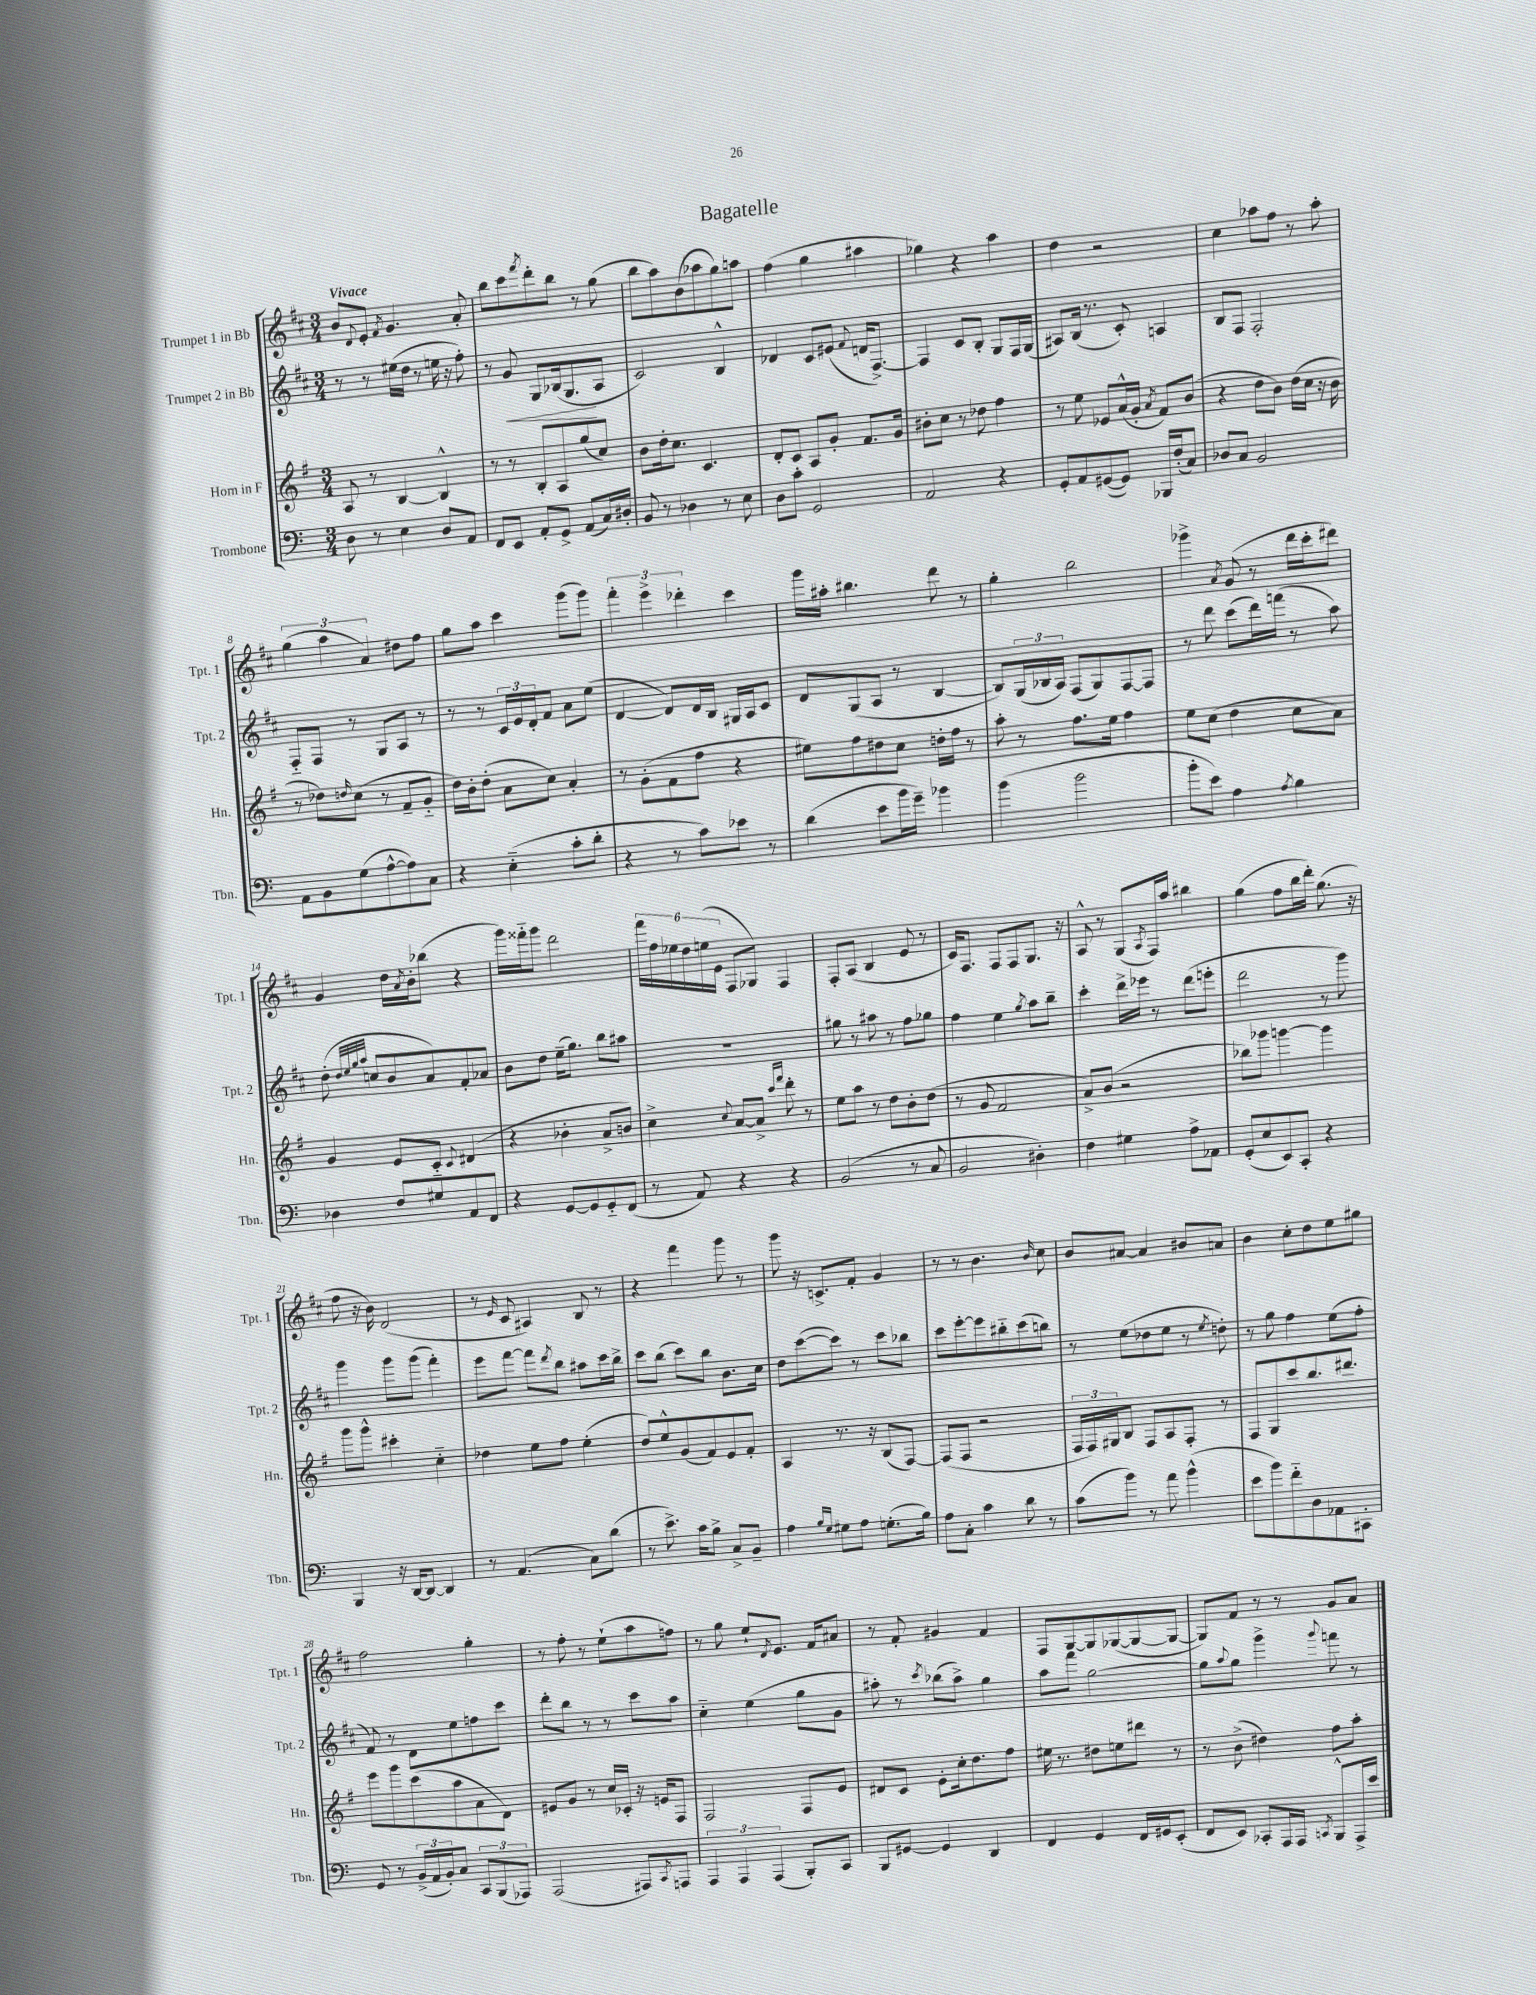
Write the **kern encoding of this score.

**kern	**kern	**kern	**kern
*staff4	*staff3	*staff2	*staff1
*clefF4	*clefG2	*clefG2	*clefG2
*k[]	*k[f#]	*k[f#c#]	*k[f#c#]
*M3/4	*M3/4	*M3/4	*M3/4
8D\	8A/	8r	8b/L
.	.	.	8qqd/
8r	8r	8r	8e'/J
.	.	.	8qf#/
4E\	[4B/	(16ee#\LL	4.g/
.	.	16dd\JJ	.
.	.	8r	.
8D/L	4B^^/]	16ee\	.
.	.	16r	.
8AA/J	.	8ff#'\)	8a'/
=	=	=	=
8FF/L	8r	8r	8bb\L
8EE/J	8r	8g/	8ccc#\
.	.	.	8qfff#/
8AA'/L	8B'/L	8G/L	8ddd'\
8GG^/J	8A/	(16B-/k	8bb\J
.	.	8.G/	.
(8AA/L	(8gg/	.	8r
16C/L)	8cc/J)	8A/J	(8gg\
16D#'/JJ	.	.	.
=	=	=	=
8BB/	8b\L	2c#/)	8bb\L
8r	16dd'\k	.	8aa\)
.	8.cc\J	.	.
4D-\	.	.	(8b\
.	4.c/	.	8aa-\
8r	.	4B^^/	8gg\)
8E\	.	.	8aa\J
=	=	=	=
8D\L	8d'/L	4d-/	(4ff#\
8c'\J	8c/J	.	.
2GG/	8A/L	8c#/L	4gg\
.	8g'/J	(8e#/J	.
.	.	8qqf#/	.
.	8.f#/L	16d/LK	4aa#\
.	.	[8.F#^/J)	.
.	16g/Jk	.	.
=	=	=	=
2AA/	8b#'\L	4F#/]	4gg-\)
.	8cc\J	.	.
.	8r	8c#/L	4r
.	8dd-\	8B'/J	.
4r	4ff#\	8G/L	4aa\
.	.	16F#/L	.
.	.	(16G/JJ	.
=	=	=	=
8GG'/L	8r	8A#/L)	4dd\
8AA/	8ee\	(16B/Jk	.
.	.	8.r	.
([8GG#/	8e-/L	.	2r
8GG#/]J)	(16a^^/L	8c#'/)	.
.	16g'/JJ	.	.
.	8qa/	.	.
16BBB-/LL	8f#/L)	4A/	.
(16F'/J	.	.	.
8C/J)	(8b/J	.	.
=	=	=	=
8D-/L	4r	8B/L	4cc#\
8C/J	.	8F#/J	.
2BB/	8dd\L	2F#'/	8aa-\L
.	8b\J)	.	8ff#\J
.	(16dd\LL	.	8r
.	16cc\JJ	.	.
.	16r	.	8aa-'\
.	16b\	.	.
=	=	=	=
8AA\L	8r	8F#'~/L	(6gg\
8BB\	8dd-\L)	8F#/J	.
.	.	.	6aa\
.	16qqdd/	.	.
(8G\	(8cc\J	8r	.
.	.	.	6a/)
[8A^^\	8r	8G/L	.
8A\])	8f#~/L	8A/J	8dd#\L
8C\J	8g'~/J	8r	8ff#\J
=	=	=	=
4r	16dd\LL)	8r	8gg\L
.	16b'\J	.	.
.	(8dd'\J	8r	8aa\J
(4E'~\	8a\L	24c#/LL	4ccc#\
.	.	24e/	.
.	.	24d'/J	.
.	8cc\J)	8f#/J	.
8c'\L	4a'/	8a\L	(8ggg\L
8d'\J	.	(8ee\J	8ggg\J)
=	=	=	=
4r	8r	[4d/	6fff#'\
.	(8g'\L	.	.
.	.	.	6eee^\
8r	8f#\	8d/]L)	.
.	.	.	6ddd-'\
8c\L)	8ff#\J	16d/L	.
.	.	16B/JJ	.
8e-\J	4r	16G#/LL	4ccc#\
.	.	16A/J	.
8r	.	8c#/J	.
=	=	=	=
(4d\	8ee#\L)	8d/L	16ggg\LL
.	.	.	16aa#'\JJ
.	8ff#\	(8G/	4.bb#\
8e\L	8dd#\	8A/J	.
16b\L	8cc\J	8r	.
16g~\JJ)	.	.	.
4b-\	16dd'\LL	[4B/	8ddd\
.	16ff#\JJ	.	.
.	8r	.	8r
=	=	=	=
(4b\	8aa'\	8B/]L)	4gg'\
.	8r	(24G/L	.
.	.	24B-/	.
.	.	24A/JJ)	.
2b\	8.ff#\L	(8F#/L	2bb\
.	.	8G/)	.
.	16ee\Jk	.	.
.	4ff#\	[8F#/	.
.	.	8F#/]J	.
=	=	=	=
8b'\L	8ee\L	8r	4ggg-^\
8e\J)	(8cc\J	8ddd\	.
.	.	.	8qa/
4A\	4dd\	(8ccc#\L	(8g/
.	.	16ddd\L)	8r
.	.	(16fff\JJ	.
8qA/	.	.	.
4B\	8cc\L	8r	16ddd\LL
.	.	.	16ccc#'\J
.	8a\J)	8aa\)	8ddd#\J)
=	=	=	=
4D-\	4g/	(8dd'\	4g/
.	.	32qqdd/LLL	.
.	.	32qqee/	.
.	.	32qqgg/	.
.	.	32qqaa/JJJ	.
.	.	8cc/L	.
8F/L	8e/L	8b/	16dd\LL
.	.	.	8qa/
.	.	.	16b'\J
8G#/	8c'~/J	8a/)	(8bb-\J
.	8qqc/	.	.
8AA/	(4d#/	8f#'/	4r
8FF/J	.	8a-/J	.
=	=	=	=
4r	4r	8b\L	16ggg\LL)
.	.	.	16fff##'~\J
.	.	8dd\J	8ggg\J
[8GG/L	4b-'\	(16ee~\LK	2ddd\
.	.	8.gg\J)	.
8GG/]	.	.	.
8GG'~/	8a^/L	8bb\L	.
(8FF/J	8b/J)	8aa#\J	.
=	=	=	=
8r	4cc^\	2.r	24fff#\LL
.	.	.	24ff#\
.	.	.	24ee-\
8AA/)	.	.	24dd\
.	.	.	(24ee\
.	.	.	24e\JJ
.	8qqcc/	.	.
4r	[8a/L	.	8F#/L
.	8a^/]J	.	8G-/J)
.	16qqccc/LL	.	.
.	16qqfff#/JJ	.	.
4r	8ddd'\	.	4F#/
.	8r	.	.
=	=	=	=
(2BB/	8ee\L	8gg#\	8F#'/L
.	8aa\J	8r	(8A/J
.	8r	8aa#\	4B/
.	8dd\L	8r	.
8r	8b'\	8ff#\L	8e/
8C/	(8dd\J	8gg-\J	8r
=	=	=	=
2BB/	8r	4ff#\	16c#/LK)
.	.	.	8.F#/J
.	8g/	.	.
.	2f#/	4ee\	8F#/L
.	.	.	8F#/
.	.	8qgg/	.
4D#'\)	.	8aa\L	8.G/J
.	.	8bb~\J	.
.	.	.	16r
=	=	=	=
4F\	8a^/L)	4ccc#'\	8A^^/
.	(8b/J	.	8r
4G#\	2r	16ddd^\LL	(8G/L
.	.	16eee-\JJ	.
.	.	.	8qA/
.	.	8r	16F#/L)
.	.	.	16aa/JJ
8A^\L	.	(8ddd\L	4bb#\
8AA-\J	.	8eee'\J	.
=	=	=	=
(8GG'/L	8bb-\L)	2ddd\	(4gg\
8E/	8ggg-\J	.	.
8EE/)	[4ggg\	.	8ff#\L
8CC'/J	.	.	16bb\L
.	.	.	16ddd'\JJ)
4r	4ggg\]	8r	(8.gg\
.	.	8ggg\)	.
.	.	.	16r
=	=	=	=
4BBB/	8ggg\L	4ggg\	8ff#\
.	8ggg^^\J	.	16r
.	.	.	16b\)
16r	4ccc#'\	8ggg\L	(2d/
[16DD/LK	.	.	.
8DD/_J	.	(8ggg\J	.
4DD/]	4cc'~\	4fff#'\)	.
=	=	=	=
8r	4dd-\	8eee\L	8r
.	.	.	16qqe/
(4.AA/	.	[8fff#\J	8c#/
.	8ee\L	8fff#\]L	4A#/)
.	.	8qddd/	.
.	8ff#\J	8bb\J	.
8C\L)	(4ee'\	8aa#\L	8B/
(8d\J	.	16ccc#\L	8r
.	.	16bb^\JJ	.
=	=	=	=
8r	8dd/L)	8ccc#\L	4r
8.e^\)	8ee^^/	(8bb\J	.
.	(8g/	8ccc#\L)	4fff#\
16c\LK	.	.	.
8B^\J	8f#/)	8bb\J	.
8C^/L	8e/	8.b\L	8ggg\
8BB~/J	8f#'/J	.	8r
.	.	16cc#\Jk	.
=	=	=	=
4A\	4A/	8dd\L	8ggg\
.	.	([8ccc#\	16r
.	.	.	8.c^/L
16qqB/LL	.	.	.
16qqG/JJ	.	.	.
8G#\L	8.r	8ccc#\]J)	.
8A\J	.	8r	8f#'/J
.	16r	.	.
(8.G'\L	(8B/L	8ccc#\L	4g/
.	[8F#/J)	8bb-\J	.
16B\Jk)	.	.	.
=	=	=	=
8A\L	(8F#/]L	8ccc#\L	8r
8C'\J	8F#/J	[8eee'\	8r
4c\	2r	8eee\]	4.b\
.	.	8bb#'~\	.
8d\	.	(8ccc#\	.
.	.	.	16qqb/
8r	.	8bb\J)	8cc#\
=	=	=	=
(8c\L	24F#/LL	8r	8b/L
.	24F#/)	.	.
.	24G#/J	.	.
8b\J)	8B/J	(8ee\L	[8a#/J
8r	8F#/L	8dd-\	4a#/]
8a\	8A/	8ee\J	.
(4b^^\	8F#'/J	8r	8b#/L
.	.	8qee/	.
.	8r	8dd'\)	8a/J
=	=	=	=
8e\L	8F#/L	8r	4b\
8b\)	8G/	8gg\	.
8f'~\	8ccc/	4ff#\	8cc#'\L
8D\	8.bb/	.	8dd\
8AA-\	.	(8ee\L	8ee\
.	8.ddd#/J	.	.
8CC#'\J	.	8ff#'\J	8gg#\J
=	=	=	=
8GG/	8eee\L	8f#/)	2ff#\
8r	8ggg\	8r	.
(24BB^/LL	(8ccc\	8d\L	.
24AA/	.	.	.
24BB'/J)	.	.	.
8C/J	8aa\	8ee\	.
12CC/L	8a\	8ff\	4gg'\
(12BBB/	.	.	.
.	8d\J)	8ccc#\J	.
12AAA-/J)	.	.	.
=	=	=	=
(2AAA/	8e#/L	8ddd'\L	8r
.	8g/J	8bb\J	8ff#'\
.	8r	8r	8r
.	16cc/LL	8r	(8ee`\L
.	16c-'/JJ	.	.
8AAA#/L)	16r	8ccc#\L	8aa\
.	16e/LK	.	.
8qCC/	.	.	.
8AAA/J	8F#/J	8aa\J	8ff\J)
=	=	=	=
6AAA/	2F#/	4cc#'~\	8r
.	.	.	8gg\
6AAA/	.	.	.
.	.	(4ee\	8ee`/L
(6AAA/	.	.	.
.	.	.	8qd/
.	.	.	8.e/J
8BBB'/L)	8F#/L	8gg\L	.
.	.	.	16f#/LK
8CC/J	8e/J	8g\J	8a#/J
=	=	=	=
8BBB/L	8d#/L	8aa#'\)	8r
[8GG#/J	8c/J	8r	8f#'/
.	.	8qccc#/	.
4GG#/]	8e'\L	(8bb-\L	4g#/
.	16cc'\k	8aa#^\J)	.
.	8.dd\	.	.
4DD/	.	4gg\	4f#/
.	8ff#\J	.	.
=	=	=	=
4FF/	16ee#\	8aa\L	8F#/L
.	8.r	.	.
.	.	8fff#\J	[8G/
4GG/	8dd#\L	[2gg\	8G/]
.	8ee\	.	([8G-/
16FF/LL	8ddd#\J	.	8G-/_
16GG#/J	.	.	.
(8EE'/J	8r	.	8G-/_J
=	=	=	=
8FF/L	8r	8gg\]L	8G-/]L)
.	.	8qqaa/	.
8EE/J)	(8b^\	8gg\J	8f#/J
8CC-'/L	4dd#\)	4ggg^\	8r
16AAA/L	.	.	8r
16AAA/JJ	.	.	.
8qCC/	.	8qqggg/	.
8BBB^^/L	8ff#\L	8fff\	8g/L
16AAA^/L	8aa'\J	8r	8a/J
16e/JJ	.	.	.
==	==	==	==
*-	*-	*-	*-
